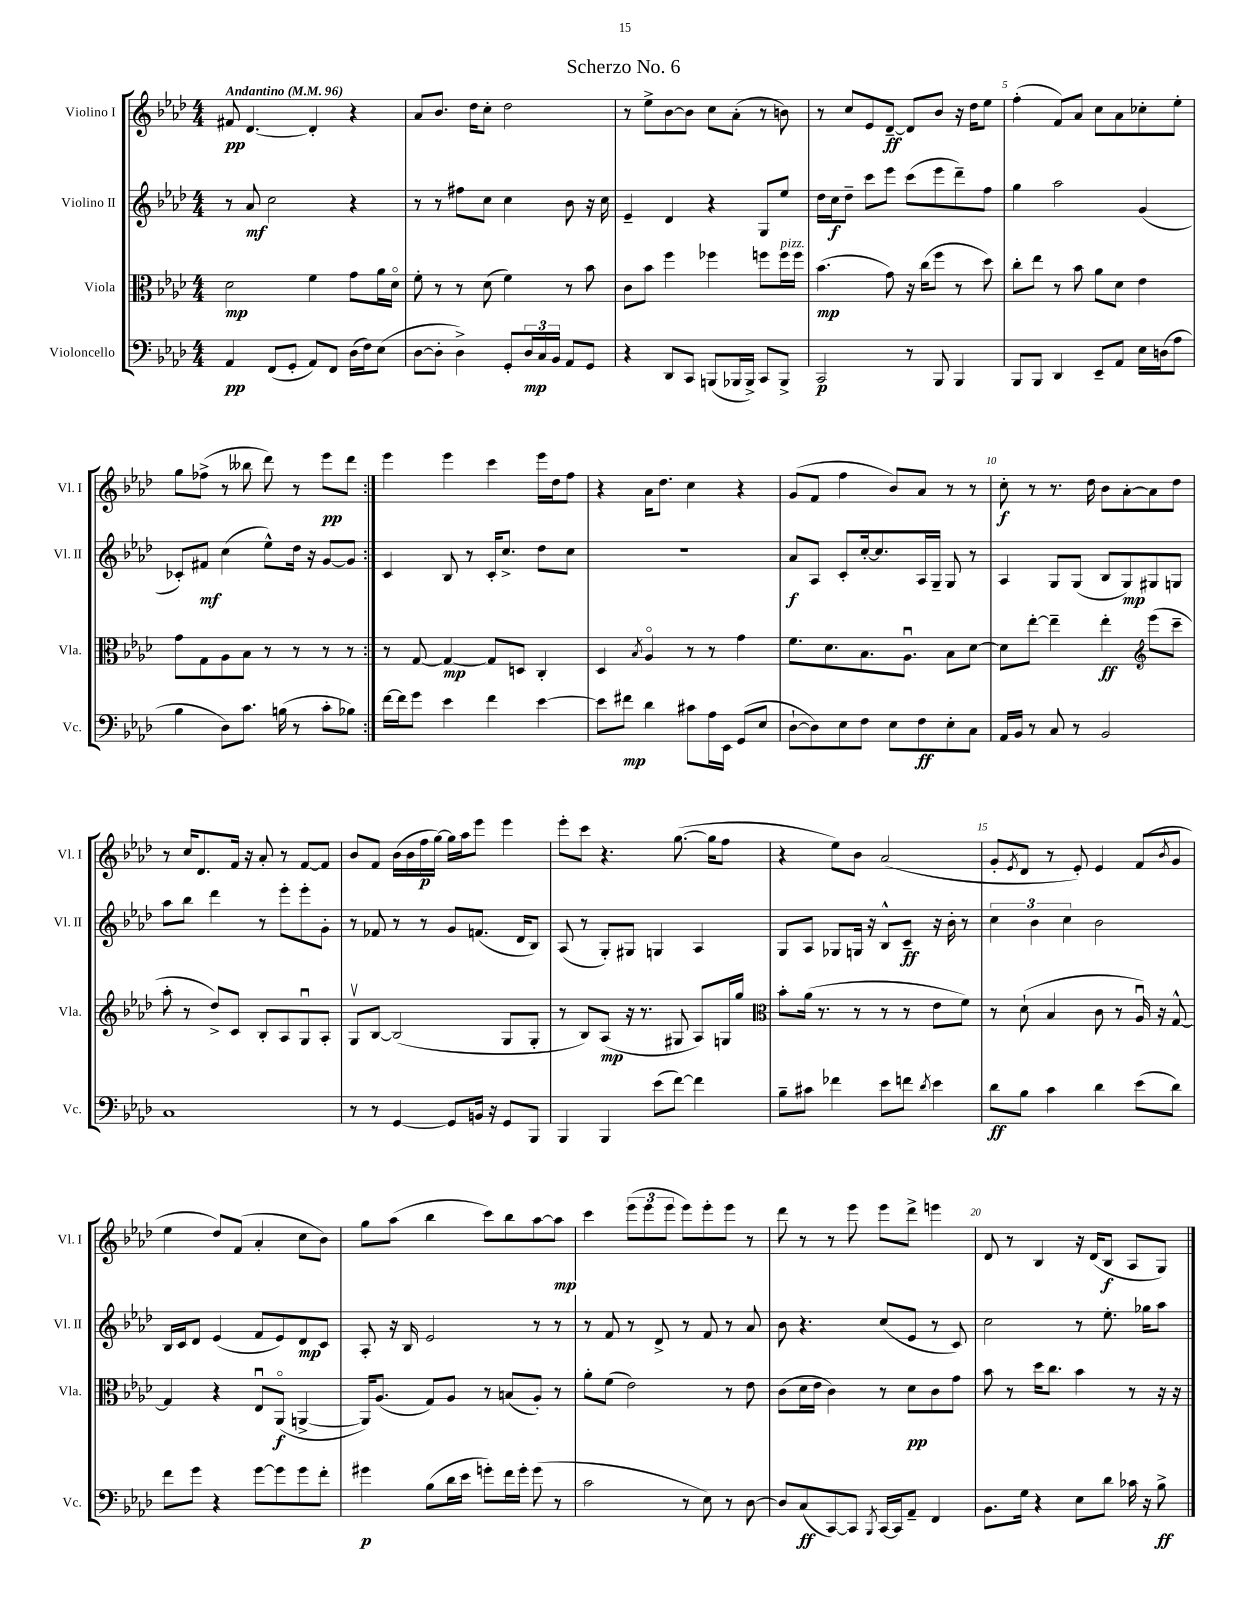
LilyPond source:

\header { title = "Scherzo No. 6" }
<<
\new StaffGroup <<
\new Staff = "s0" \with { instrumentName = "Violino I" shortInstrumentName = "Vl. I" } {
    \clef treble \key aes \major \numericTimeSignature \time 4/4 \tempo "Andantino" 4 = 96
    \repeat volta 2 { fis'8\pp des'4.~ des'4-. r4 |
    aes'8 bes'8. des''16 c''8-. des''2 |
    r8 ees''8-> bes'8~ bes'8 c''8 aes'8-.( r8 b'8) |
    r8 c''8 ees'8 des'8~--\ff des'8 bes'8 r16 des''16 ees''8 |
    f''4-.( f'8) aes'8 c''8 aes'8 ces''8-. ees''8-. |
    g''8 fes''8->( r8 beses''8 des'''8) r8 ees'''8\pp des'''8 | }
    ees'''4 ees'''4 c'''4 ees'''16 des''16 f''8 |
    r4 aes'16 des''8. c''4 r4 |
    g'8( f'8 f''4 bes'8) aes'8 r8 r8 |
    c''8-.\f r8 r8. des''16 bes'8 aes'8~-. aes'8 des''8 |
    r8 c''16 des'8. f'16 r16 aes'8-. r8 f'8~ f'8 |
    bes'8 f'8 bes'16( bes'16 f''16\p g''16~) g''16 aes''16 ees'''8 ees'''4 |
    ees'''8-. c'''8 r4. g''8.~( g''16 f''8 |
    r4 ees''8) bes'8 aes'2( |
    g'8-. \acciaccatura { ees'8 } des'8 r8 ees'8-.) ees'4 f'8( \acciaccatura { bes'8 } g'8 |
    ees''4 des''8) f'8( aes'4-. c''8 bes'8) |
    g''8 aes''8( bes''4 c'''8) bes''8 aes''8~ aes''8\mp |
    c'''4 \tuplet 3/2 { ees'''8( ees'''8 ees'''8 } ees'''8) ees'''8-. ees'''8 r8 |
    des'''8 r8 r8 ees'''8 ees'''8 des'''8-> e'''4 |
    des'8 r8 bes4 r16 des'16( bes8\f aes8 g8) \bar "|." |
}
\new Staff = "s1" \with { instrumentName = "Violino II" shortInstrumentName = "Vl. II" } {
    \clef treble \key aes \major \numericTimeSignature \time 4/4
    \repeat volta 2 { r8 aes'8\mf c''2 r4 |
    r8 r8 fis''8 c''8 c''4 bes'8 r16 c''16 |
    ees'4-- des'4 r4 g8 ees''8 |
    des''16 c''16\f des''8-- c'''8 ees'''8 c'''8( ees'''8 des'''8--) f''8 |
    g''4 aes''2 g'4( |
    ces'8-.) fis'8\mf c''4( ees''8-^) des''16 r16 g'8~ g'8 | }
    c'4 bes8 r8 c'16-. c''8.-> des''8 c''8 |
    R1 |
    aes'8\f aes8 c'8-. c''16~-. c''8. aes16 g16-- g8 r8 |
    aes4 g8 g8( bes8 g8\mp) gis8 g8 |
    aes''8 bes''8 des'''4 r8 ees'''8-. ees'''8-. g'8-. |
    r8 fes'8 r8 r8 g'8 f'8.( des'16 bes8) |
    aes8( r8 g8-.) gis8 g4 aes4 |
    g8 aes8 ges8 g16 r16 bes8-^ c'8--\ff r16 bes'16-. r8 |
    \tuplet 3/2 { c''4 bes'4 c''4 } bes'2 |
    bes16 c'16 des'8 ees'4( f'8 ees'8) des'8\mp c'8 |
    aes8-. r16 bes16 ees'2 r8 r8 |
    r8 f'8 r8 des'8-> r8 f'8 r8 aes'8 |
    bes'8 r4. c''8( ees'8 r8 c'8) |
    c''2 r8 ees''8.-. ges''16 aes''8 \bar "|." |
}
\new Staff = "s2" \with { instrumentName = "Viola" shortInstrumentName = "Vla." } {
    \clef alto \key aes \major \numericTimeSignature \time 4/4
    \repeat volta 2 { des'2\mp f'4 g'8 aes'16 des'16\flageolet |
    f'8-. r8 r8 des'8( f'4) r8 bes'8 |
    c'8 bes'8 f''4 fes''4 f''8 f''16^\markup { \italic "pizz." } f''16 |
    bes'4.\mp( g'8) r16 c''16( f''8 r8 des''8) |
    c''8-. ees''8 r8 bes'8 aes'8 des'8 ees'4 |
    g'8 g8 aes8 bes8 r8 r8 r8 r8 | }
    r8 g8~ g4~\mp g8 d8 c4-. |
    des4 \acciaccatura { bes8 } aes4\flageolet r8 r8 g'4 |
    f'8. des'8. bes8. aes8.\downbow bes8 des'8~ |
    des'8 ees''8~-. ees''4-- ees''4-.\ff \clef treble ees'''8( c'''8-- |
    aes''8-. r8 des''8->) c'8 bes8-. aes8 g8\downbow aes8-. |
    g8\upbow bes8~ bes2( g8 g8-. |
    r8 bes8) aes8\mp( r16 r8. gis8 aes8) g16 g''16 |
    \clef alto bes'8-. aes'16( r8. r8 r8 r8 ees'8 f'8) |
    r8 des'8-!( bes4 c'8 r8 aes16\downbow) r16 g8~-^ |
    g4 r4 ees8\downbow aes,8\flageolet\f( a,4~-> |
    a,16) aes8.( g8) aes8 r8 b8( aes8-.) r8 |
    aes'8-. f'8( ees'2) r8 ees'8 |
    c'8( des'16 ees'16 c'4) r8 des'8\pp c'8 g'8 |
    bes'8 r8 des''16 c''8. bes'4 r8 r16 r16 \bar "|." |
}
\new Staff = "s3" \with { instrumentName = "Violoncello" shortInstrumentName = "Vc." } {
    \clef bass \key aes \major \numericTimeSignature \time 4/4
    \repeat volta 2 { aes,4\pp f,8( g,8-. aes,8) f,8 des16( f16) ees8( |
    des8~ des8-. des4->) g,8-. \tuplet 3/2 { des16\mp c16 bes,16 } aes,8 g,8 |
    r4 des,8 c,8 b,,8( bes,,16 bes,,16->) c,8 bes,,8-> |
    c,2\p r8 bes,,8 bes,,4 |
    bes,,8 bes,,8 des,4 ees,8-- aes,8 ees16 d16( aes8 |
    bes4 des8) c'8. b16( r8 c'8-. bes8) | }
    f'16~ f'16 g'8 ees'4 f'4 ees'4~ |
    ees'8 fis'8\mp des'4 cis'8 aes16 ees,16 g,8( ees8 |
    des8~-! des8) ees8 f8 ees8 f8\ff ees8-. c8 |
    aes,16 bes,16 r8 c8 r8 bes,2 |
    c1 |
    r8 r8 g,4~ g,8 b,16 r16 g,8 bes,,8 |
    bes,,4 bes,,4 ees'8( f'8~) f'4 |
    bes8-- cis'8 fes'4 ees'8 f'8 \acciaccatura { des'8 } ees'4 |
    des'8\ff bes8 c'4 des'4 ees'8( des'8) |
    f'8 g'8 r4 g'8~ g'8 g'8 f'8-. |
    gis'4\p bes8( des'16 ees'16 g'8-.) f'16 g'16-. g'8( r8 |
    c'2 r8 ees8) r8 des8~ |
    des8 c8\ff( c,8~) c,8 \acciaccatura { bes,,8 } c,16~ c,16 aes,8-- f,4 |
    bes,8. g16 r4 ees8 des'8 ces'16 r16 bes8->\ff \bar "|." |
}
>>
>>
\layout { \context { \Score \override BarNumber.break-visibility = ##(#f #t #t) barNumberVisibility = #(every-nth-bar-number-visible 5) } }
